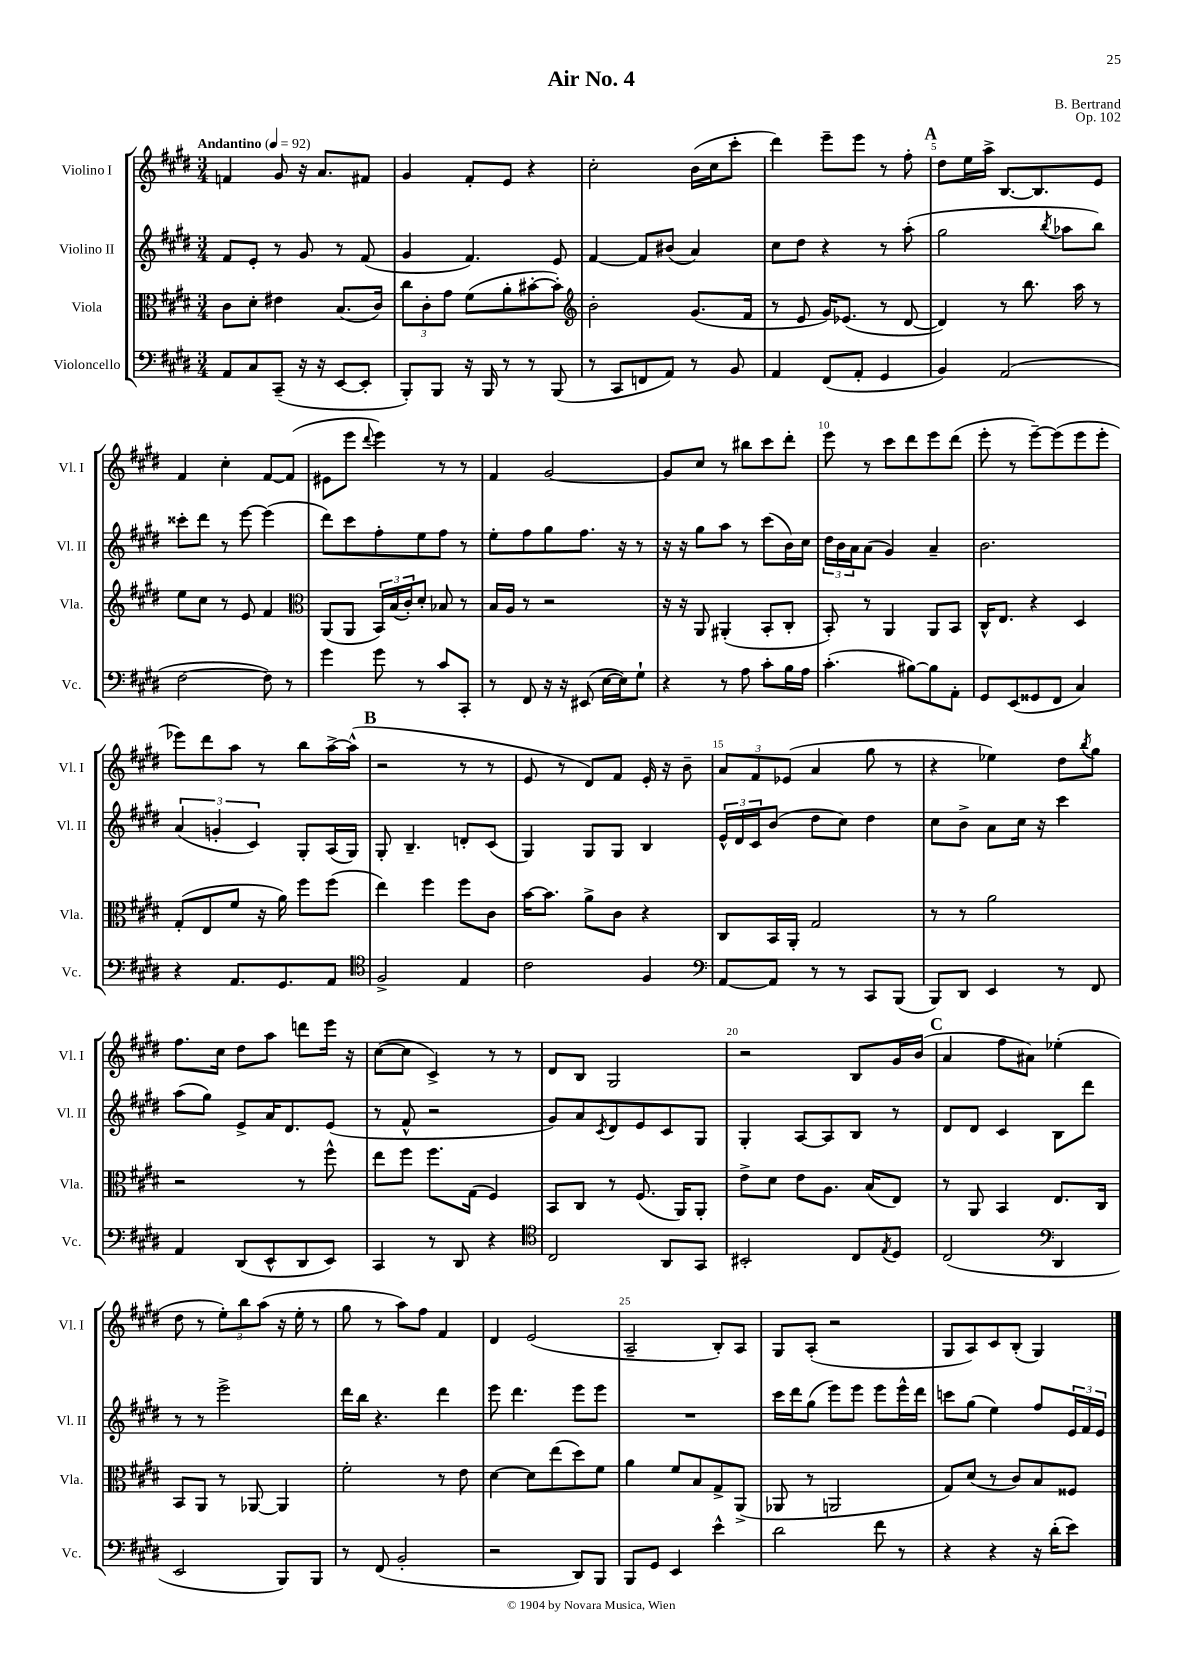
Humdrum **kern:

**kern	**kern	**kern	**kern
*part4	*part3	*part2	*part1
*staff4	*staff3	*staff2	*staff1
*I"Violoncello	*I"Viola	*I"Violino II	*I"Violino I
*I'Vc.	*I'Vla.	*I'Vl. II	*I'Vl. I
*clefF4	*clefC3	*clefG2	*clefG2
*k[f#c#g#d#]	*k[f#c#g#d#]	*k[f#c#g#d#]	*k[f#c#g#d#]
*M3/4	*M3/4	*M3/4	*M3/4
*MM92	*MM92	*MM92	*MM92
=1	=1	=1	=1
!	!	!	!LO:TX:a:B:t=Andantino
8AA/L	8c#\L	8f#/L	4fn/
8C#/	8d#'\J	8e'/J	.
(8CC#~/J	4e#X\	8r	8g#/
16r	.	8g#/	16r
16r	.	.	8.a/L
[8EE/L	(8.B/L	8r	.
8EE'/J]	.	(8f#/	8f#X/J
.	16c#/Jk)	.	.
=2	=2	=2	=2
8BBB'/L)	12cc#\L	4g#/	4g#/
.	12c#'\	.	.
8BBB/J	.	.	.
.	12g#\J	.	.
16r	(8f#\L	4.f#/)	8f#'/L
16BBB/	.	.	.
8r	8a'\	.	8e/J
8r	[8b#X'\	.	4r
(8BBB/	8b#'\J])	8e/	.
=3	=3	=3	=3
*	*clefG2	*	*
8r	2b'\	[4f#/	2cc#'\
8CC#/L	.	.	.
8FFn/	.	8f#/L]	.
8AA/J)	.	(8b#X/J	.
8r	(8.g#/L	4a/)	(16b\LL
.	.	.	16cc#\J
8BB/	.	.	8ccc#'\J
.	16f#/Jk	.	.
=4	=4	=4	=4
4AA/	8r	8cc#\L	4ddd#\)
.	8e/	8dd#\J	.
(8FF#/L	16g#/KL)	4r	8eee~\L
.	(8.e-X/J	.	.
8AA'/J	.	.	8eee\J
4GG#/	8r	8r	8r
.	[8d#/	(8aa'\	8ff#'\
!!LO:REH:place=s1:t=A
=5	=5	=5	=5
4BB/)	4d#/])	2gg#\	8dd#\L
.	.	.	16ee\L
.	.	.	16aa^\JJ
(2AA/	8r	.	[8.B/L
.	8.bb\	.	.
.	.	.	8.B/]
.	.	8qbb/	.
.	.	8aa-X\L	.
.	16aa\	.	.
.	8r	8bb\J)	8e/J
!!LO:LB:g=z
=6	=6	=6	=6
[2F#\	8ee\L	8ccc##X'\L	4f#/
.	8cc#\J	8ddd#\J	.
.	8r	8r	4cc#'\
.	8e/	[8eee\	.
8F#\])	4f#/	(4eee\]	[8f#/L
8r	.	.	(8f#/J]
=7	=7	=7	=7
*	*clefC3	*	*
4g#\	(8AA/L	8ddd#\L)	8e#X\L
.	8AA/J	8ccc#\	8eee\J
.	.	.	8qqddd#/
8g#\	24BB/LL)	8ff#'\	4eee\)
.	(24B/	.	.
.	24c#'/J)	.	.
8r	8d#'/J	8ee\	.
8c#/L	8B-X/	8ff#\J	8r
8CC#'/J	8r	8r	8r
=8	=8	=8	=8
8r	16B/LL	8ee'\L	4f#/
.	16A/JJ	.	.
8FF#/	8r	8ff#\	.
16r	2r	8gg#\	[2g#/
16r	.	.	.
(8EE#X/	.	8.ff#\J	.
[16E\LL	.	.	.
16E\J])	.	16r	.
8G#`\J	.	8r	.
=9	=9	=9	=9
4r	16r	16r	8g#/L]
.	16r	16r	.
.	8AA/	8gg#\L	8cc#/J
8r	(4AA#X'/	8aa\J	8r
8A\	.	8r	8bb#X\L
8c#'\L	8BB'/L	(8ccc#\L	8ccc#\
16B\L	8C#'/J	16b\L)	8ddd#'\J
16A\JJ	.	16cc#\JJ	.
=10	=10	=10	=10
(4.c#'\	8BB'/)	24dd#\LL	8eee\
.	.	24b\	.
.	.	24a\J	.
.	8r	(8a\J	8r
.	4AA/	4g#/)	8ccc#\L
[8B#X\L)	.	.	8ddd#\
8B#\]	8AA/L	4a~/	8eee\
8AA'\J	8BB/J	.	(8ddd#\J
=11	=11	=11	=11
8GG#/L	16C#^^/KL	2.b\	8eee'\
.	8.E/J	.	.
(8EE/	.	.	8r
8GG##X/	4r	.	[8eee~\L)
8FF#/J	.	.	(8eee\]
4C#/)	4D#/	.	8eee\
.	.	.	8eee'\J
!!LO:LB:g=z
=12	=12	=12	=12
4r	(8G#'/L	(6a/	8eee-X\L)
.	8E/	.	8ddd#\
.	.	6gn'/	.
8.AA/L	8f#/J	.	8aa\J
.	.	6c#/)	.
.	16r	.	8r
8.GG#/	16a\)	.	.
.	8ff#\L	8G#'/L	8bb\L
8AA/J	(8ff#\J	(16A/L	[16aa^\L
.	.	16G#/JJ)	(16aa^^\JJ]
!!LO:REH:place=s1:t=B
=13	=13	=13	=13
*clefC4	*	*	*
2F#^/	4ee\)	8G#'/	2r
.	.	4.B~/	.
.	4ff#\	.	.
4E/	8ff#\L	8dn'/L	8r
.	8c#\J	(8c#/J	8r
=14	=14	=14	=14
2c#\	[16b\KL	4G#/)	8e/
.	8.b\J]	.	.
.	.	.	8r
.	8a^\L	8G#/L	8d#/L)
.	8c#\J	8G#/J	8f#/J
4F#/	4r	4B/	16e'/
.	.	.	16r
.	.	.	8b~\
=15	=15	=15	=15
*clefF4	*	*	*
[8AA/L	8C#/L	24e^^/LL	12a/L
.	.	24d#/	.
.	.	24c#/J	12f#/
8AA/J]	16BB/L	(8b/J	.
.	.	.	(12e-X/J
.	16AA'/JJ	.	.
8r	2G#/	8dd#\L	4a/
8r	.	8cc#\J)	.
8CC#/L	.	4dd#\	8gg#\
(8BBB/J	.	.	8r
=16	=16	=16	=16
8BBB/L)	8r	8cc#\L	4r
8DD#/J	8r	8b^\J	.
4EE/	2a\	8a\L	4ee-X\)
.	.	16cc#\Jk	.
.	.	16r	.
8r	.	4ccc#\	8dd#\L
.	.	.	8qbb/
8FF#/	.	.	8gg#\J
!!LO:LB:g=z
=17	=17	=17	=17
4AA/	2r	(8aa\L	8.ff#\L
.	.	8gg#\J)	.
.	.	.	16cc#\Jk
(8DD#/L	.	8e^/L	8dd#\L
8EE^^/	.	16a/K	8aa\J
.	.	8.d#/	.
8DD#/	8r	.	8dddn\L
8EE/J)	8ff#^^\	(8e/J	16eee\Jk
.	.	.	16r
=18	=18	=18	=18
4CC#/	8ee\L	8r	([8cc#\L
.	8ff#\J	8f#^^/	8cc#\J]
8r	8.ff#\L	2r	4c#^/)
8DD#/	.	.	.
.	(16G#\Jk	.	.
4r	4F#/)	.	8r
.	.	.	8r
=19	=19	=19	=19
*clefC4	*	*	*
2C#/	8BB/L	8g#/L)	8d#/L
.	8C#/J	8a/	8B/J
.	.	8qc#/	.
.	8r	8d#/	2G#/
.	(8.F#/	8e/	.
8AA/L	.	8c#/	.
.	16AA/KL)	.	.
8GG#/J	8AA'/J	8G#/J	.
=20	=20	=20	=20
2BB#X'/	8e^\L	4G#'/	2r
.	8d#\J	.	.
.	8e\L	[8A/L	.
.	8.A\J	8A/]	.
8C#/L	.	8B/J	8B/L
.	(16B/KL	.	.
8qE/	.	.	.
8D#/J	8E/J)	8r	16g#/L
.	.	.	(16b/JJ
!!LO:REH:place=s1:t=C
=21	=21	=21	=21
(2C#/	8r	8d#/L	4a/
.	8AA/	8d#/J	.
.	4BB/	4c#/	8ff#\L
.	.	.	8a#X\J)
*clefF4	*	*	*
4DD#/	8.E/L	8B\L	(4ee-X'\
.	.	8ddd#\J	.
.	16C#/Jk	.	.
!!LO:LB:g=z
=22	=22	=22	=22
2EE/	8BB/L	8r	8dd#\
.	8AA/J	8r	8r
.	8r	2eee^\	12ee'\L)
.	.	.	12bb\
.	[8AA-X/	.	.
.	.	.	(12aa\J
8BBB/L)	4AA-/]	.	16r
.	.	.	16ee'\
8BBB/J	.	.	8r
=23	=23	=23	=23
8r	2f#'\	16ddd#\LL	8gg#\
.	.	16bb\JJ	.
(8FF#/	.	4.r	8r
2BB'/	.	.	8aa\L)
.	.	.	8ff#\J
.	8r	4ddd#\	4f#/
.	8e\	.	.
=24	=24	=24	=24
2r	[4d#\	8eee\	4d#/
.	.	4.ddd#\	.
.	8d#\L]	.	(2e/
.	(8ee\	.	.
8DD#/L)	8dd#\)	8eee\L	.
8BBB/J	8f#\J	8eee\J	.
=25	=25	=25	=25
8BBB/L	4a\	2.r	2A~/
8GG#/J	.	.	.
4EE/	8f#/L	.	.
.	8B/	.	.
4e^^\	8G#^/	.	8B'/L)
.	(8AA^/J	.	8A/J
=26	=26	=26	=26
2d#\	8AA-X/	16ccc#\LL	8G#/L
.	.	16ddd#\J	.
.	8r	(8gg#\J	(8A'/J
.	2AAn/	8eee\L)	2r
.	.	8eee\J	.
8f#\	.	8eee\L	.
8r	.	16eee^^\L	.
.	.	16ddd#\JJ	.
=27	=27	=27	=27
4r	8G#/L)	8cccn\L	8G#/L
.	(8d#/J	(8gg#\J	8A/)
4r	8r	4ee\)	8c#/
.	8c#/L)	.	(8B'/J
16r	8B/	8ff#/L	4G#/)
(16d#'\KL	.	.	.
8e\J)	8F##X/J	24e/L	.
.	.	24f#/	.
.	.	24e/JJ	.
==	==	==	==
*-	*-	*-	*-
